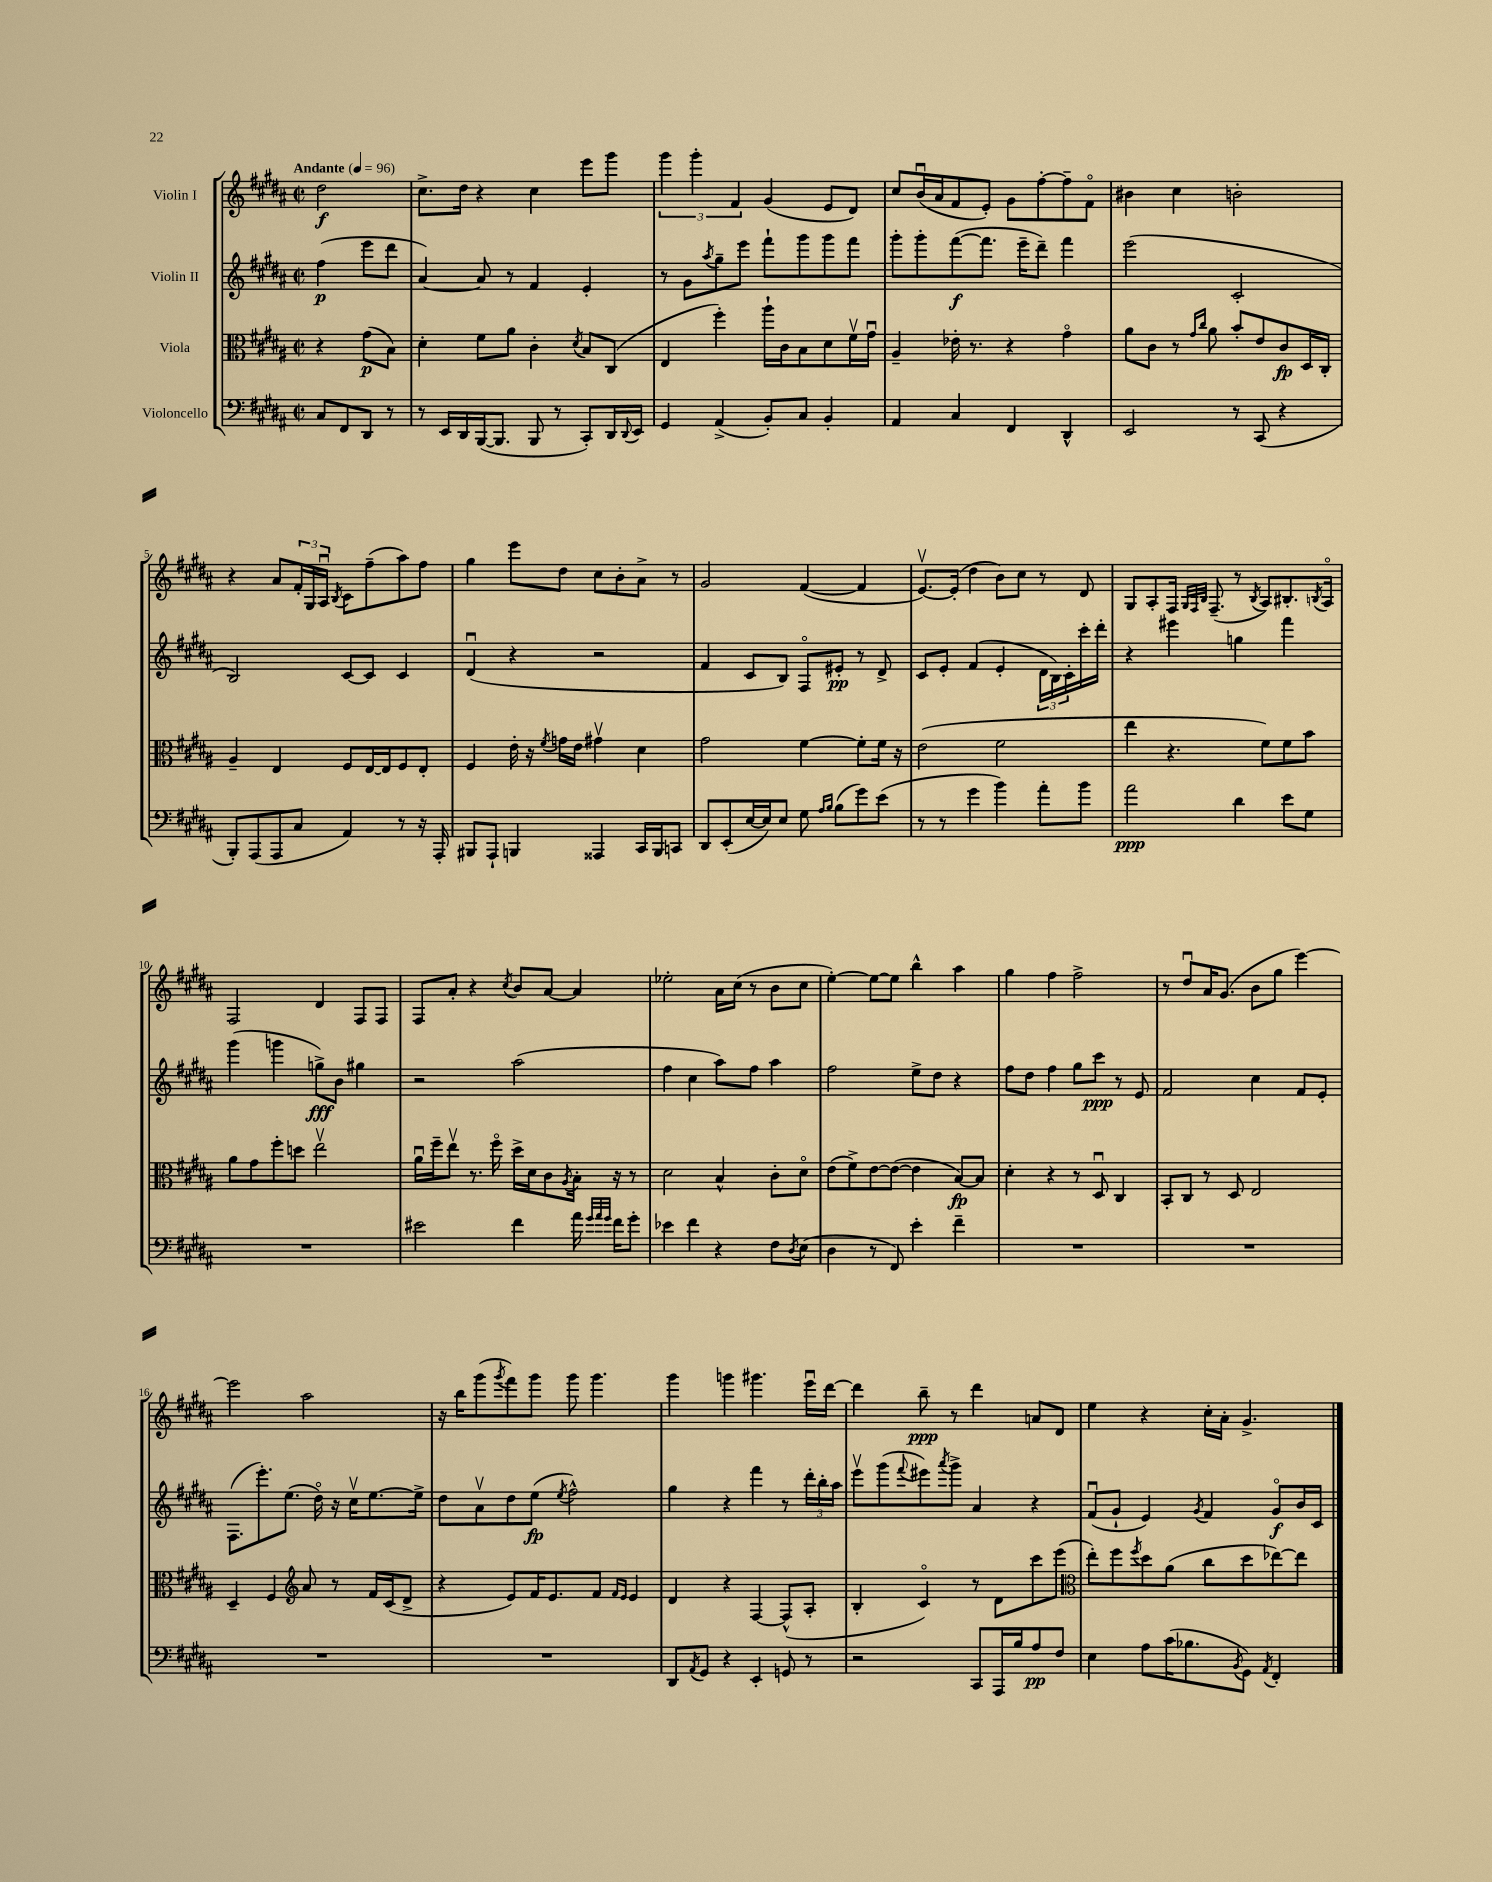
<<
\new StaffGroup <<
\new Staff = "s0" \with { instrumentName = "Violin I" } {
    \clef treble \key b \major \defaultTimeSignature \time 2/2 \partial 2 \tempo "Andante" 4 = 96
    dis''2\f |
    cis''8.-> dis''16 r4 cis''4 e'''8 gis'''8 |
    \tuplet 3/2 { gis'''4 gis'''4-. fis'4 } gis'4( e'8 dis'8) |
    cis''8 b'16\downbow( ais'16 fis'8 e'8-.) gis'8 fis''8~-. fis''8-- fis'8\flageolet |
    bis'4 cis''4 b'2-. |
    r4 ais'8 \tuplet 3/2 { fis'16-. gis16 ais16\downbow } \acciaccatura { b8 } cis'8 fis''8--( ais''8) fis''8 |
    gis''4 e'''8 dis''8 cis''8 b'8-. ais'8-> r8 |
    gis'2 fis'4~( fis'4 |
    e'8.~\upbow) e'16-.( dis''4 b'8) cis''8 r8 dis'8 |
    gis8 ais8-. fis16 \grace { gis32 fis32 b32 } fis8.--( r8 \acciaccatura { b8 } ais8) bis8.-. \acciaccatura { b8 } ais16\flageolet |
    fis2 dis'4 fis8 fis8 |
    fis8 ais'8-. r4 \acciaccatura { cis''8 } b'8 ais'8~ ais'4 |
    ees''2-. ais'16 cis''16( r8 b'8 cis''8 |
    e''4~-.) e''8~ e''8 b''4-^ ais''4 |
    gis''4 fis''4 fis''2-> |
    r8 dis''8\downbow ais'16 gis'8.( b'8 gis''8 e'''4~) |
    e'''2 ais''2 |
    r16 b''16 gis'''8( \acciaccatura { gis'''8 } fis'''8) gis'''8 gis'''8 gis'''4. |
    gis'''4 g'''4 gis'''4. e'''16\downbow dis'''16~ |
    dis'''4 b''8--\ppp r8 dis'''4 a'8 dis'8 |
    e''4 r4 cis''16-. ais'16-. gis'4.-> \bar "|." |
}
\new Staff = "s1" \with { instrumentName = "Violin II" } {
    \clef treble \key b \major \defaultTimeSignature \time 2/2 \partial 2
    fis''4\p( e'''8 dis'''8 |
    ais'4~) ais'8 r8 fis'4 e'4-. |
    r8 gis'8 \acciaccatura { ais''8 } gis''8-- e'''8 fis'''8-! gis'''8 gis'''8 fis'''8 |
    gis'''8-. gis'''8-. fis'''8~\f( fis'''8. e'''16-- dis'''8--) fis'''4 |
    e'''2( cis'2-. |
    b2) cis'8~ cis'8 cis'4 |
    dis'4\downbow( r4 r2 |
    fis'4 cis'8 b8) fis8\flageolet eis'8-.\pp r8 dis'8-> |
    cis'8 e'8-. fis'4( e'4-. \tuplet 3/2 { dis'16 b16) cis'16-. } cis'''16-. dis'''16-. |
    r4 eis'''4 g''4 fis'''4 |
    gis'''4( g'''4 g''8->\fff) b'8 gis''4 |
    r2 ais''2( |
    fis''4 cis''4 ais''8) fis''8 ais''4 |
    fis''2 e''8-> dis''8 r4 |
    fis''8 dis''8 fis''4 gis''8 cis'''8\ppp r8 e'8 |
    fis'2 cis''4 fis'8 e'8-. |
    fis8.( e'''8.-.) e''8.( dis''16\flageolet) r16 cis''16\upbow e''8.~ e''16-> |
    dis''8 ais'8\upbow dis''8 e''8\fp( \acciaccatura { e''8 } fis''2-^) |
    gis''4 r4 fis'''4 r8 \tuplet 3/2 { dis'''16-. b''16-. ais''16 } |
    e'''8\upbow gis'''8( \appoggiatura { fis'''8 } eis'''8) \acciaccatura { ais'''8 } gis'''8-> ais'4 r4 |
    fis'8\downbow( gis'8-! e'4) \acciaccatura { gis'8 } fis'4 gis'8\flageolet\f b'16 cis'16 \bar "|." |
}
\new Staff = "s2" \with { instrumentName = "Viola" } {
    \clef alto \key b \major \defaultTimeSignature \time 2/2 \partial 2
    r4 gis'8\p( b8) |
    dis'4-. fis'8 ais'8 cis'4-. \acciaccatura { dis'8 } b8 cis8( |
    e4 fis''4-.) ais''16-! cis'16 b8 dis'8 fis'16\upbow gis'16\downbow |
    ais4-- ees'16-. r8. r4 gis'4\flageolet |
    ais'8 cis'8 r8 \grace { gis'16 cis''16 } ais'8 b'8-. e'8 cis'8\fp dis16 cis16-. |
    ais4-- e4 fis8 e16~ e16 fis8 e8-. |
    fis4 e'16-. r16 \acciaccatura { fis'8 } g'16 e'16 gis'4\upbow dis'4 |
    gis'2 fis'4~ fis'8-. fis'16 r16 |
    e'2( fis'2 |
    e''4 r4. fis'8) fis'8 b'8 |
    ais'8 gis'8 fis''8-. d''8 e''2\upbow |
    ais'16\downbow fis''16-- e''8\upbow r8. fis''16\flageolet dis''16-> dis'16 cis'8 \acciaccatura { ais8 } b16-. r16 r8 |
    dis'2 b4-^ cis'8-. dis'8\flageolet |
    e'8( fis'8->) e'8~ e'8~( e'4 b8~\fp) b8 |
    dis'4-. r4 r8 dis8\downbow cis4 |
    b,8-. cis8 r8 dis8 e2 |
    dis4-- fis4 \clef treble ais'8 r8 fis'16 cis'16( dis'8-> |
    r4 e'8) fis'16 e'8. fis'8 \grace { fis'16 e'16 } e'4 |
    dis'4 r4 fis4~ fis8-^( ais8-. |
    b4-. cis'4\flageolet) r8 dis'8 cis'''8 e'''8( |
    \clef alto e''8-.) fis''8 \acciaccatura { fis''8 } dis''8 ais'8( cis''8 dis''8 ees''8~) ees''8 \bar "|." |
}
\new Staff = "s3" \with { instrumentName = "Violoncello" } {
    \clef bass \key b \major \defaultTimeSignature \time 2/2 \partial 2
    cis8 fis,8 dis,8 r8 |
    r8 e,16 dis,16 b,,16~( b,,8. b,,8 r8 cis,8-.) dis,16 \appoggiatura { dis,8 } e,16 |
    gis,4 ais,4->( b,8-.) cis8 b,4-. |
    ais,4 cis4 fis,4 dis,4-^ |
    e,2 r8 cis,8( r4 |
    b,,8-.) ais,,8( ais,,8 cis8 ais,4) r8 r16 ais,,16-. |
    bis,,8 ais,,8-! b,,4 aisis,,4 cis,16 b,,16 c,8 |
    dis,8 e,8-.( e16~ e16) e8 gis8 \grace { ais16 b16 } b8( gis'8) e'8( |
    r8 r8 gis'4 b'4) ais'8-. b'8 |
    ais'2\ppp dis'4 e'8 gis8 |
    R1 |
    eis'2 fis'4 ais'16 \grace { gis'32 ais'32 gis'32 } fis'16 gis'8-. |
    ees'4 fis'4 r4 fis8 \acciaccatura { dis8 } e8( |
    dis4 r8 fis,8) e'4-. fis'4-- |
    R1 |
    R1 |
    R1 |
    R1 |
    dis,8 \acciaccatura { ais,8 } gis,8 r4 e,4-. g,8 r8 |
    r2 cis,8 ais,,16 b16 ais8\pp fis8 |
    e4 ais8 cis'16( bes8. \acciaccatura { b,8 } gis,8) \acciaccatura { ais,8 } fis,4-. \bar "|." |
}
>>
>>
